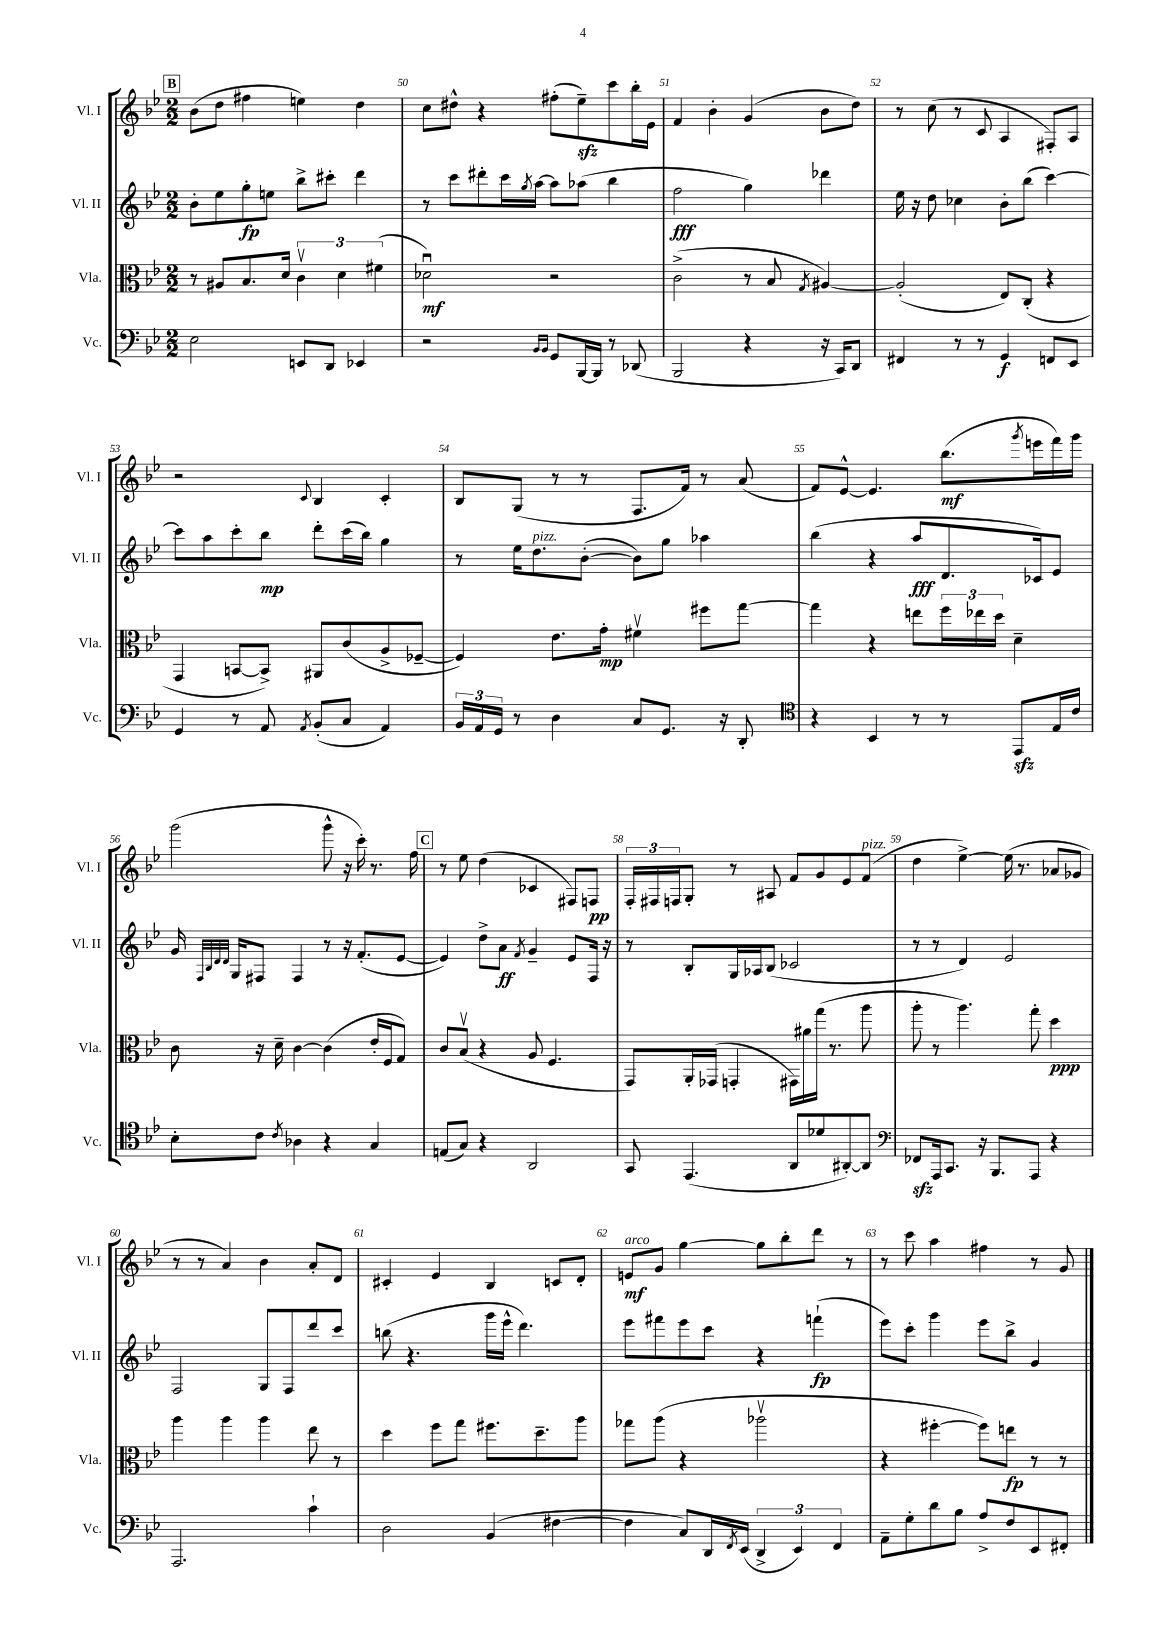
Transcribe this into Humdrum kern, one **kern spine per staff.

**kern	**dynam	**kern	**dynam	**kern	**dynam	**kern	**dynam
*part4	*part4	*part3	*part3	*part2	*part2	*part1	*part1
*staff4	*staff4	*staff3	*staff3	*staff2	*staff2	*staff1	*staff1
*I"Vc.	*	*I"Vla.	*	*I"Vl. II	*	*I"Vl. I	*
*I'Vc.	*	*I'Vla.	*	*I'Vl. II	*	*I'Vl. I	*
*clefF4	*	*clefC3	*	*clefG2	*	*clefG2	*
*k[b-e-]	*	*k[b-e-]	*	*k[b-e-]	*	*k[b-e-]	*
*M2/2	*	*M2/2	*	*M2/2	*	*M2/2	*
!!LO:REH:place=s1:t=B
=49	=49	=49	=49	=49	=49	=49	=49
2E-\	.	8r	.	8b-'\L	.	(8b-\L	.
.	.	8A#X/L	.	8ee-\	.	8dd\J	.
.	.	8.B-/	.	8gg'\	fp	4ff#X\	.
.	.	.	.	8een\J	.	.	.
.	.	16d/Jk	.	.	.	.	.
8EEn/L	.	6cv\	.	8bb-^\L	.	4een\)	.
8DD/J	.	.	.	8ccc#X'\J	.	.	.
.	.	6d\	.	.	.	.	.
4EE-X/	.	.	.	4ddd\	.	4dd\	.
.	.	(6f#X\	.	.	.	.	.
=50	=50	=50	=50	=50	=50	=50	=50
2r	.	2d-Xu\)	mf	8r	.	8cc\L	.
.	.	.	.	8ccc\L	.	8dd#X^^\J	.
.	.	.	.	8ddd#X'\	.	4r	.
.	.	.	.	16ccc\L	.	.	.
.	.	.	.	8qgg/	.	.	.
.	.	.	.	[16aa\JJ	.	.	.
16qqBB-/LL	.	.	.	.	.	.	.
16qqBB-/JJ	.	.	.	.	.	.	.
8GG/L	.	2r	.	8aa\L]	.	(8ff#X'\L	.
[16BBB-/L	.	.	.	(8aa-X\J	.	8ee-zz~\)	.
16BBB-/JJ]	.	.	.	.	.	.	.
8r	.	.	.	4bb-\	.	8ccc\	.
(8DD-X/	.	.	.	.	.	16bb-'\L	.
.	.	.	.	.	.	16e-\JJ	.
=51	=51	=51	=51	=51	=51	=51	=51
2BBB-/	.	(2c^\	.	2ff\	fff	4f/	.
.	.	.	.	.	.	4b-'\	.
4r	.	8r	.	4gg\)	.	(4g/	.
.	.	8B-/	.	.	.	.	.
.	.	8qG/	.	.	.	.	.
16r	.	[4A#X/)	.	4ddd-X\	.	8b-\L	.
16CC/KL)	.	.	.	.	.	.	.
8DD/J	.	.	.	.	.	8dd\J)	.
=52	=52	=52	=52	=52	=52	=52	=52
4FF#X/	.	(2A#'/]	.	16ee-\	.	8r	.
.	.	.	.	16r	.	.	.
.	.	.	.	8dd\	.	(8cc\	.
8r	.	.	.	4cc-X\	.	8r	.
8r	.	.	.	.	.	8c/	.
4GG/	f	8E-/L)	.	8b-'\L	.	4A/	.
.	.	(8C'/J	.	(8bb-\J	.	.	.
8FFn/L	.	4r	.	[4ccc\)	.	8F#X'/L)	.
8EE-/J	.	.	.	.	.	8A/J	.
!!LO:LB:g=z
=53	=53	=53	=53	=53	=53	=53	=53
4GG/	.	4GG/	.	8ccc\L]	.	2r	.
.	.	.	.	8aa\	.	.	.
8r	.	[8BBn/L	.	8ccc'\	.	.	.
8AA/	.	8BB^/J])	.	8bb-\J	mp	.	.
8qAA/	.	.	.	.	.	8qqc/	.
(8BB-'/L	.	8AA#X/L	.	8ddd'\L	.	4B-/	.
8C/J	.	(8c/	.	(16ccc\L	.	.	.
.	.	.	.	16bb-\JJ)	.	.	.
4AA/)	.	8A^/	.	4gg\	.	4c'/	.
.	.	[8F-X~/J	.	.	.	.	.
=54	=54	=54	=54	=54	=54	=54	=54
24BB-/LL	.	4F-/])	.	8r	.	8B-/L	.
24AA/	.	.	.	.	.	.	.
24GG/JJ	.	.	.	.	.	.	.
8r	.	.	.	16ee-\KL	.	(8G/J	.
!	!	!	!	!LO:TX:a:i:t=pizz.	!	!	!
.	.	.	.	8.dd\	.	.	.
4D\	.	8.e-\L	.	.	.	8r	.
.	.	.	.	([8b-'\J	.	8r	.
.	.	16g'\Jk	mp	.	.	.	.
8C/L	.	4f#Xv\	.	8b-\L])	.	8.F/L	.
8.GG/J	.	.	.	8gg\J	.	.	.
.	.	.	.	.	.	16f/Jk)	.
.	.	8ff#X\L	.	4aa-X\	.	8r	.
16r	.	.	.	.	.	.	.
8DD'/	.	[8gg\J	.	.	.	(8a/	.
=55	=55	=55	=55	=55	=55	=55	=55
*clefC4	*	*	*	*	*	*	*
4r	.	4gg\]	.	(4bb-\	.	8f/L)	.
.	.	.	.	.	.	[8e-^^/J	.
4BB-/	.	4r	.	4r	.	4.e-/]	.
8r	.	8een\L	.	8aa/L	fff	.	.
8r	.	24ff\L	.	8.d/	.	(8.bb-\L	mf
.	.	24ee-X\	.	.	.	.	.
.	.	24dd\JJ	.	.	.	.	.
8EE-zz/L	.	4d~\	.	.	.	.	.
.	.	.	.	.	.	8qggg/	.
.	.	.	.	16c-X/k)	.	16eeen\L	.
16E-/L	.	.	.	8e-/J	.	16fff\)	.
16c/JJ	.	.	.	.	.	16ggg\JJ	.
!!LO:LB:g=z
=56	=56	=56	=56	=56	=56	=56	=56
8B-'\L	.	8c\	.	16g/	.	(2ggg\	.
.	.	.	.	32qqF/LLL	.	.	.
.	.	.	.	32qqB-/	.	.	.
.	.	.	.	32qqd/	.	.	.
.	.	.	.	32qqd/JJJ	.	.	.
.	.	.	.	16G/KL	.	.	.
8c\J	.	16r	.	8F#X/J	.	.	.
.	.	16d~\	.	.	.	.	.
8qc/	.	.	.	.	.	.	.
4A-X\	.	[4c\	.	4F#/	.	.	.
4r	.	(4c\]	.	8r	.	8ggg^^\	.
.	.	.	.	16r	.	16r	.
.	.	.	.	(8.f'/L	.	16ccc'\)	.
4G/	.	16e-'/LL	.	.	.	8.r	.
.	.	16F/J	.	.	.	.	.
.	.	8G/J)	.	[8e-/J	.	.	.
.	.	.	.	.	.	16ff\	.
!!LO:REH:place=s1:t=C
=57	=57	=57	=57	=57	=57	=57	=57
(8En/L	.	8c/L	.	4e-/])	.	8r	.
8G/J)	.	(8B-v/J	.	.	.	8ee-\	.
4r	.	4r	.	8dd^\L	.	(4dd\	.
.	.	.	.	8a\J	ff	.	.
.	.	.	.	8qf/	.	.	.
2AA/	.	8A/	.	4g~/	.	4c-X/	.
.	.	4.F/	.	.	.	.	.
.	.	.	.	8e-/L	.	8F#X/L)	.
.	.	.	.	16F/Jk	.	8Fn/J	pp
.	.	.	.	16r	.	.	.
=58	=58	=58	=58	=58	=58	=58	=58
8GG/	.	8GG/L)	.	8r	.	24F'/LL	.
.	.	.	.	.	.	24F#X/	.
.	.	.	.	.	.	24Fn/J	.
(4.EE-/	.	16AA'/L	.	8B-'/L	.	8G'/J	.
.	.	(16GG-X/JJ	.	.	.	.	.
.	.	4GGn'/	.	16G/L	.	8r	.
.	.	.	.	16A-X/J	.	.	.
.	.	.	.	(8B-/J	.	8A#X/	.
8AA/L	.	16GG#X\LL)	.	2c-X/	.	8f/L	.
.	.	16a#X\	.	.	.	.	.
8d-X/	.	(16gg\JJ	.	.	.	8g/	.
.	.	8.r	.	.	.	.	.
[8AA#X'/)	.	.	.	.	.	8e-/	.
!	!	!	!	!	!	!LO:TX:a:i:t=pizz.	!
8AA#/J]	.	8aa\	.	.	.	(8f/J	.
=59	=59	=59	=59	=59	=59	=59	=59
*clefF4	*	*	*	*	*	*	*
8FF-Xzz/L	.	8aa'\	.	8r	.	4dd\	.
16AAA/k	.	8r	.	8r	.	.	.
8.CC/J	.	.	.	.	.	.	.
.	.	4.aa\)	.	4d/)	.	[4ee-^\)	.
16r	.	.	.	.	.	.	.
8.BBB-/L	.	.	.	.	.	.	.
.	.	.	.	2e-/	.	(16ee-\]	.
.	.	.	.	.	.	8.r	.
8AAA/J	.	8gg'\	.	.	.	.	.
4r	.	4dd\	ppp	.	.	8a-X/L	.
.	.	.	.	.	.	8g-X/J	.
!!LO:LB:g=z
=60	=60	=60	=60	=60	=60	=60	=60
2.AAA/	.	4aa\	.	2F/	.	8r	.
.	.	.	.	.	.	8r	.
.	.	4aa\	.	.	.	4a/)	.
.	.	4aa\	.	8G/L	.	4b-\	.
.	.	.	.	8F/	.	.	.
4c`\	.	8ee-\	.	8ddd/	.	8a'/L	.
.	.	8r	.	8ccc/J	.	8d/J	.
=61	=61	=61	=61	=61	=61	=61	=61
2D\	.	4dd\	.	(8bbn\	.	4c#X'/	.
.	.	.	.	4.r	.	.	.
.	.	8ff\L	.	.	.	4e-/	.
.	.	8gg\J	.	.	.	.	.
(4BB-/	.	8.ff#X\L	.	16ggg\LL	.	4B-/	.
.	.	.	.	16eee-^^\JJ	.	.	.
.	.	.	.	4.ddd\)	.	.	.
.	.	8.dd~\	.	.	.	.	.
[4F#X\	.	.	.	.	.	8cn/L	.
.	.	8aa\J	.	.	.	8d'/J	.
=62	=62	=62	=62	=62	=62	=62	=62
!	!	!	!	!	!	!LO:TX:a:i:t=arco	!
4F#\]	.	8gg-X\L	.	8eee-\L	.	8en/L	mf
.	.	(8aa\J	.	8fff#X\	.	8g/J	.
8C/L)	.	4r	.	8eee-\	.	[4gg\	.
16DD/L	.	.	.	8ccc\J	.	.	.
8qFF/	.	.	.	.	.	.	.
(16EE-/JJ	.	.	.	.	.	.	.
6DD^/	.	2aa-Xv\	.	4r	.	8gg\L]	.
.	.	.	.	.	.	8bb-'\	.
6EE-/)	.	.	.	.	.	.	.
.	.	.	.	(4fffn`\	fp	8ddd\J	.
6FF/	.	.	.	.	.	.	.
.	.	.	.	.	.	8r	.
=63	=63	=63	=63	=63	=63	=63	=63
8AA~\L	.	4r	.	8eee-\L)	.	8r	.
8G'\	.	.	.	8ccc'\J	.	8ccc\	.
8d\	.	[4ff#X'\	.	4ggg\	.	4aa\	.
8B-\J	.	.	.	.	.	.	.
8A^/L	.	8ff#\L])	.	8eee-\L	.	4ff#X\	.
8F/	.	8een\J	fp	8bb-^\J	.	.	.
8EE-/	.	8r	.	4g/	.	8r	.
8FF#X'/J	.	8r	.	.	.	8g/	.
==	==	==	==	==	==	==	==
*-	*-	*-	*-	*-	*-	*-	*-
